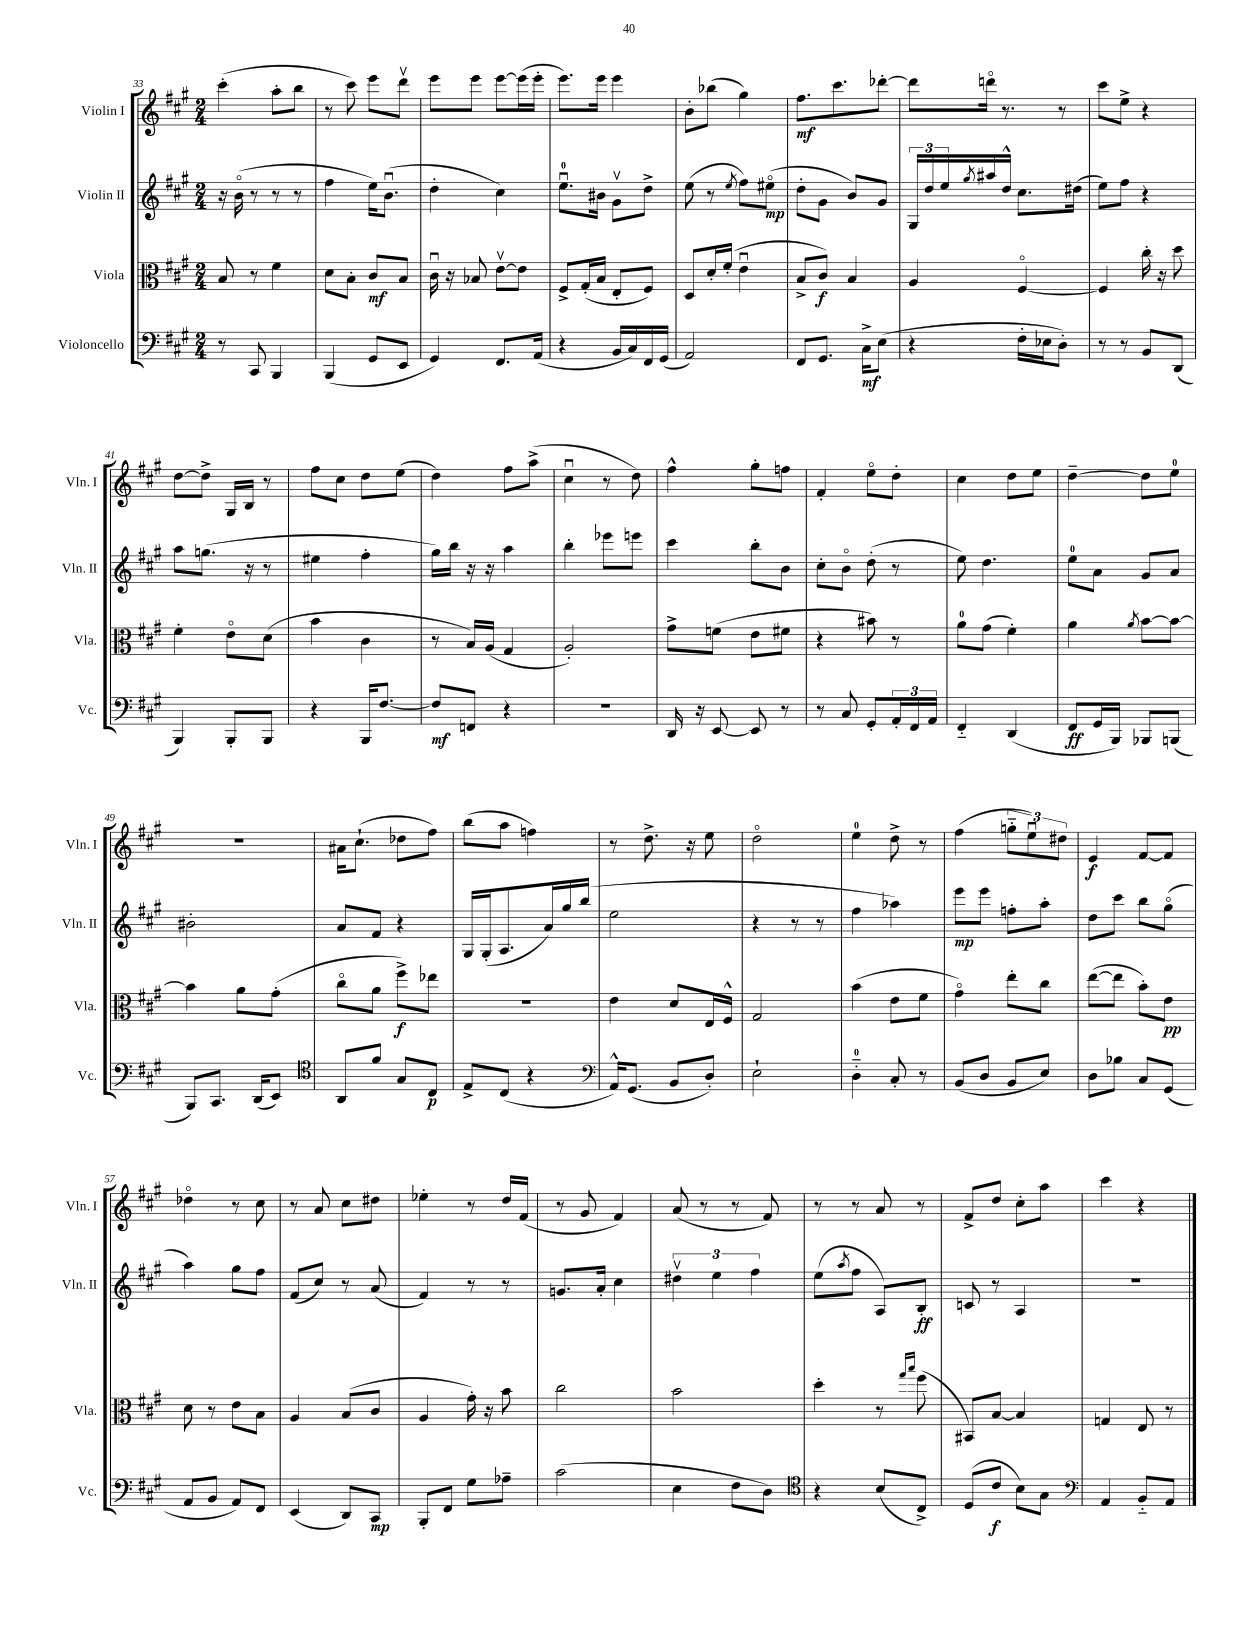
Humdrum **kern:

**kern	**dynam	**kern	**dynam	**kern	**dynam	**kern	**dynam
*part4	*part4	*part3	*part3	*part2	*part2	*part1	*part1
*staff4	*staff4	*staff3	*staff3	*staff2	*staff2	*staff1	*staff1
*I"Violoncello	*	*I"Viola	*	*I"Violin II	*	*I"Violin I	*
*I'Vc.	*	*I'Vla.	*	*I'Vln. II	*	*I'Vln. I	*
*clefF4	*	*clefC3	*	*clefG2	*	*clefG2	*
*k[f#c#g#]	*	*k[f#c#g#]	*	*k[f#c#g#]	*	*k[f#c#g#]	*
*M2/4	*	*M2/4	*	*M2/4	*	*M2/4	*
=33	=33	=33	=33	=33	=33	=33	=33
8r	.	8B/	.	16r	.	(4ccc#'\	.
.	.	.	.	(16b\	.	.	.
8CC#/	.	8r	.	8r	.	.	.
4BBB/	.	4f#\	.	8r	.	8aa'\L	.
.	.	.	.	8r	.	8bb\J	.
=34	=34	=34	=34	=34	=34	=34	=34
(4BBB/	.	8d\L	.	4ff#\	.	8r	.
.	.	8B'\J	.	.	.	8ccc#\)	.
8GG#/L	.	8c#/L	mf	16ee\KL)	.	8eee\L	.
.	.	.	.	(8.bu\J	.	.	.
8EE/J	.	8B/J	.	.	.	8dddv\J	.
=35	=35	=35	=35	=35	=35	=35	=35
4GG#/)	.	16c#u\	.	4dd'\	.	8eee\L	.
.	.	16r	.	.	.	.	.
.	.	8B-X/	.	.	.	8eee\J	.
8.FF#/L	.	[8ev\L	.	4cc#\)	.	[8eee\L	.
.	.	8e\J]	.	.	.	(16eee\L]	.
(16AA/Jk	.	.	.	.	.	16eee'\JJ	.
=36	=36	=36	=36	=36	=36	=36	=36
4r	.	8F#^/L	.	8.eeu\L	.	8.eee\L)	.
.	.	(16G#'/L	.	.	.	.	.
.	.	16B/JJ	.	16b#X\Jk	.	16eee\Jk	.
16BB/LL	.	8E'/L	.	8g#v\L	.	4eee\	.
16C#/)	.	.	.	.	.	.	.
16FF#/	.	8F#/J)	.	8dd^\J	.	.	.
(16GG#/JJ	.	.	.	.	.	.	.
=37	=37	=37	=37	=37	=37	=37	=37
2AA/)	.	8D/L	.	(8ee\	.	8b'\L	.
.	.	16d'/L	.	8r	.	(8bb-X\J	.
.	.	(16f#'/JJ	.	.	.	.	.
.	.	.	.	8qee/	.	.	.
.	.	4eu\	.	8ff#\L)	.	4gg#\)	.
.	.	.	.	(8ee#X\J	mp	.	.
=38	=38	=38	=38	=38	=38	=38	=38
8FF#/L	.	8B^/L	.	8dd'\L	.	8.ff#\L	mf
8.GG#/J	.	8c#/J)	f	8g#\J	.	.	.
.	.	.	.	.	.	8.ccc#\	.
.	.	4B/	.	8b/L)	.	.	.
16C#^\KL	mf	.	.	.	.	.	.
(8E\J	.	.	.	8g#/J	.	[8ddd-X'\J	.
=39	=39	=39	=39	=39	=39	=39	=39
4r	.	4A/	.	24G#/LL	.	8ddd-\L]	.
.	.	.	.	24dd/	.	.	.
.	.	.	.	24ee/	.	.	.
.	.	.	.	8qgg#/	.	.	.
.	.	.	.	16aa#X/	.	16dddn\Jk	.
.	.	.	.	16dd^^/JJ	.	8.r	.
16F#'\LL	.	[4F#/	.	8.cc#\L	.	.	.
16E-X\J	.	.	.	.	.	.	.
8D'\J)	.	.	.	.	.	8r	.
.	.	.	.	(16dd#X\Jk	.	.	.
=40	=40	=40	=40	=40	=40	=40	=40
8r	.	4F#/]	.	8ee\L)	.	8ccc#\L	.
8r	.	.	.	8ff#\J	.	8ee^\J	.
8BB/L	.	16cc#'\	.	4r	.	4r	.
.	.	16r	.	.	.	.	.
(8DD/J	.	8dd\	.	.	.	.	.
!!LO:LB:g=z
=41	=41	=41	=41	=41	=41	=41	=41
4BBB/)	.	4f#'\	.	8aa\L	.	[8dd\L	.
.	.	.	.	(8.ggn\J	.	8dd^\J]	.
8BBB'/L	.	8e\L	.	.	.	16G#/LL	.
.	.	.	.	16r	.	16B/JJ	.
8BBB/J	.	(8d\J	.	8r	.	8r	.
=42	=42	=42	=42	=42	=42	=42	=42
4r	.	4b\	.	4ee#X\	.	8ff#\L	.
.	.	.	.	.	.	8cc#\J	.
16BBB/KL	.	4c#\	.	4ff#'\	.	8dd\L	.
[8.F#/J	.	.	.	.	.	.	.
.	.	.	.	.	.	(8ee\J	.
=43	=43	=43	=43	=43	=43	=43	=43
8F#/L]	mf	8r	.	16gg#\LL)	.	4dd\)	.
.	.	.	.	16bb\JJ	.	.	.
8FFn/J	.	16B/LL)	.	16r	.	.	.
.	.	(16A/JJ	.	16r	.	.	.
4r	.	4G#/	.	4aa\	.	8ff#\L	.
.	.	.	.	.	.	(8aa^\J	.
=44	=44	=44	=44	=44	=44	=44	=44
2r	.	2A'/)	.	4bb'\	.	4cc#u\	.
.	.	.	.	8eee-X\L	.	8r	.
.	.	.	.	8eeen\J	.	8dd\)	.
=45	=45	=45	=45	=45	=45	=45	=45
16DD/	.	8g#^\L	.	4ccc#\	.	4ff#^^\	.
16r	.	.	.	.	.	.	.
[8EE/	.	(8fn\J	.	.	.	.	.
8EE/]	.	8e\L	.	8bb'\L	.	8gg#'\L	.
8r	.	8f#X\J	.	8b\J	.	8ffn\J	.
=46	=46	=46	=46	=46	=46	=46	=46
8r	.	4r	.	8cc#'\L	.	4f#'/	.
8C#/	.	.	.	8b\J	.	.	.
8GG#'/L	.	8b#X\)	.	(8dd'\	.	8ee\L	.
24AA'/L	.	8r	.	8r	.	8dd'\J	.
24FF#/	.	.	.	.	.	.	.
24AA/JJ	.	.	.	.	.	.	.
=47	=47	=47	=47	=47	=47	=47	=47
4FF#/	.	8a\L	.	8ee\)	.	4cc#\	.
.	.	(8g#\J	.	4.dd\	.	.	.
(4DD/	.	4f#'\)	.	.	.	8dd\L	.
.	.	.	.	.	.	8ee\J	.
=48	=48	=48	=48	=48	=48	=48	=48
8FF#/L	ff	4a\	.	8ee\L	.	[4dd~\	.
16GG#/L	.	.	.	8a\J	.	.	.
16BBB/JJ)	.	.	.	.	.	.	.
.	.	8qa/	.	.	.	.	.
8BBB-X/L	.	[8b\L	.	8g#/L	.	8dd\L]	.
(8BBBn/J	.	8b\J_	.	8a/J	.	8ee\J	.
!!LO:LB:g=z
=49	=49	=49	=49	=49	=49	=49	=49
8BBB/L)	.	4b\]	.	2b#X'\	.	2r	.
8.CC#/J	.	.	.	.	.	.	.
.	.	8a\L	.	.	.	.	.
(16DD/KL	.	.	.	.	.	.	.
8EE/J)	.	(8g#'\J	.	.	.	.	.
=50	=50	=50	=50	=50	=50	=50	=50
*clefC4	*	*	*	*	*	*	*
8AA/L	.	8cc#\L	.	8a/L	.	16a#X\KL	.
.	.	.	.	.	.	(8.cc#`\J	.
8f#/J	.	8a\J	.	8f#/J	.	.	.
8G#/L	.	8ff#^\L)	f	4r	.	8dd-X\L	.
8C#/J	p	8ee-X\J	.	.	.	8ff#\J)	.
=51	=51	=51	=51	=51	=51	=51	=51
8E^/L	.	2r	.	16G#/LL	.	(8bb\L	.
.	.	.	.	(16G#'/J	.	.	.
(8C#/J	.	.	.	8.A/	.	8aa\J	.
4r	.	.	.	.	.	4ffn\)	.
.	.	.	.	16a/L)	.	.	.
.	.	.	.	16gg#/	.	.	.
.	.	.	.	(16bb/JJ	.	.	.
=52	=52	=52	=52	=52	=52	=52	=52
*clefF4	*	*	*	*	*	*	*
16AA^^/KL)	.	4e\	.	2ee\	.	8r	.
(8.GG#/J	.	.	.	.	.	.	.
.	.	.	.	.	.	8.dd^\	.
8BB/L	.	8d/L	.	.	.	.	.
.	.	.	.	.	.	16r	.
8D'/J)	.	16E/L	.	.	.	8ee\	.
.	.	16F#^^/JJ	.	.	.	.	.
=53	=53	=53	=53	=53	=53	=53	=53
2E`\	.	2G#/	.	4r	.	2dd\	.
.	.	.	.	8r	.	.	.
.	.	.	.	8r	.	.	.
=54	=54	=54	=54	=54	=54	=54	=54
4D\	.	(4b\	.	4ff#\	.	4ee\	.
8C#'/	.	8e\L	.	4aa-X\)	.	8dd^\	.
8r	.	8f#\J	.	.	.	8r	.
=55	=55	=55	=55	=55	=55	=55	=55
(8BB/L	.	4g#\)	.	8eee\L	mp	(4ff#\	.
8D/J	.	.	.	8eee\J	.	.	.
8BB/L	.	8ee'\L	.	8ffn'\L	.	12ggn\L	.
.	.	.	.	.	.	12eeu\)	.
8E/J)	.	8cc#\J	.	8aa'\J	.	.	.
.	.	.	.	.	.	12dd#X\J	.
=56	=56	=56	=56	=56	=56	=56	=56
8D\L	.	([8ee\L	.	8dd\L	.	4e/	f
8B-X\J	.	8ee\J]	.	8ccc#\J	.	.	.
8C#/L	.	8b'\L)	.	8bb\L	.	[8f#/L	.
(8GG#/J	.	8e\J	pp	(8gg#\J	.	8f#/J]	.
!!LO:LB:g=z
=57	=57	=57	=57	=57	=57	=57	=57
8AA/L	.	8d\	.	4aa\)	.	4dd-X\	.
8BB/J	.	8r	.	.	.	.	.
8AA/L)	.	8e\L	.	8gg#\L	.	8r	.
8FF#/J	.	8B\J	.	8ff#\J	.	8cc#\	.
=58	=58	=58	=58	=58	=58	=58	=58
(4EE/	.	4A/	.	(8f#/L	.	8r	.
.	.	.	.	8cc#/J)	.	8a/	.
8DD/L)	.	(8B/L	.	8r	.	8cc#\L	.
8CC#/J	mp	8c#/J	.	(8a/	.	8dd#X\J	.
=59	=59	=59	=59	=59	=59	=59	=59
8BBB'/L	.	4A/	.	4f#/)	.	4ee-X'\	.
8FF#/J	.	.	.	.	.	.	.
8G#\L	.	16g#'\)	.	8r	.	8r	.
.	.	16r	.	.	.	.	.
8A-X~\J	.	8b\	.	8r	.	16dd/LL	.
.	.	.	.	.	.	(16f#/JJ	.
=60	=60	=60	=60	=60	=60	=60	=60
(2c#\	.	2cc#\	.	8.gn/L	.	8r	.
.	.	.	.	.	.	8g#/	.
.	.	.	.	16a'/Jk	.	.	.
.	.	.	.	4cc#\	.	4f#/)	.
=61	=61	=61	=61	=61	=61	=61	=61
4E\	.	2b\	.	6dd#Xv\	.	(8a/	.
.	.	.	.	.	.	8r	.
.	.	.	.	6ee\	.	.	.
8F#\L	.	.	.	.	.	8r	.
.	.	.	.	6ff#\	.	.	.
8D\J)	.	.	.	.	.	8f#/)	.
=62	=62	=62	=62	=62	=62	=62	=62
*clefC4	*	*	*	*	*	*	*
4r	.	4dd'\	.	(8ee\L	.	8r	.
.	.	.	.	8qaa/	.	.	.
.	.	.	.	8ff#\J	.	8r	.
(8B/L	.	8r	.	8A/L)	.	8a/	.
.	.	16qqgg#/LL	.	.	.	.	.
.	.	16qqbb/JJ	.	.	.	.	.
8C#^/J)	.	(8ff#\	.	8B'/J	ff	8r	.
=63	=63	=63	=63	=63	=63	=63	=63
(8D/L	.	8BB#X/L)	.	8cn/	.	8f#^/L	.
8c#/J	f	[8B/J	.	8r	.	8dd/J	.
8B\L)	.	4B/]	.	4A/	.	8cc#'\L	.
8G#\J	.	.	.	.	.	8aa\J	.
=64	=64	=64	=64	=64	=64	=64	=64
*clefF4	*	*	*	*	*	*	*
4AA/	.	4Gn/	.	2r	.	4ccc#\	.
8BB/L	.	8E/	.	.	.	4r	.
8AA/J	.	8r	.	.	.	.	.
==	==	==	==	==	==	==	==
*-	*-	*-	*-	*-	*-	*-	*-
